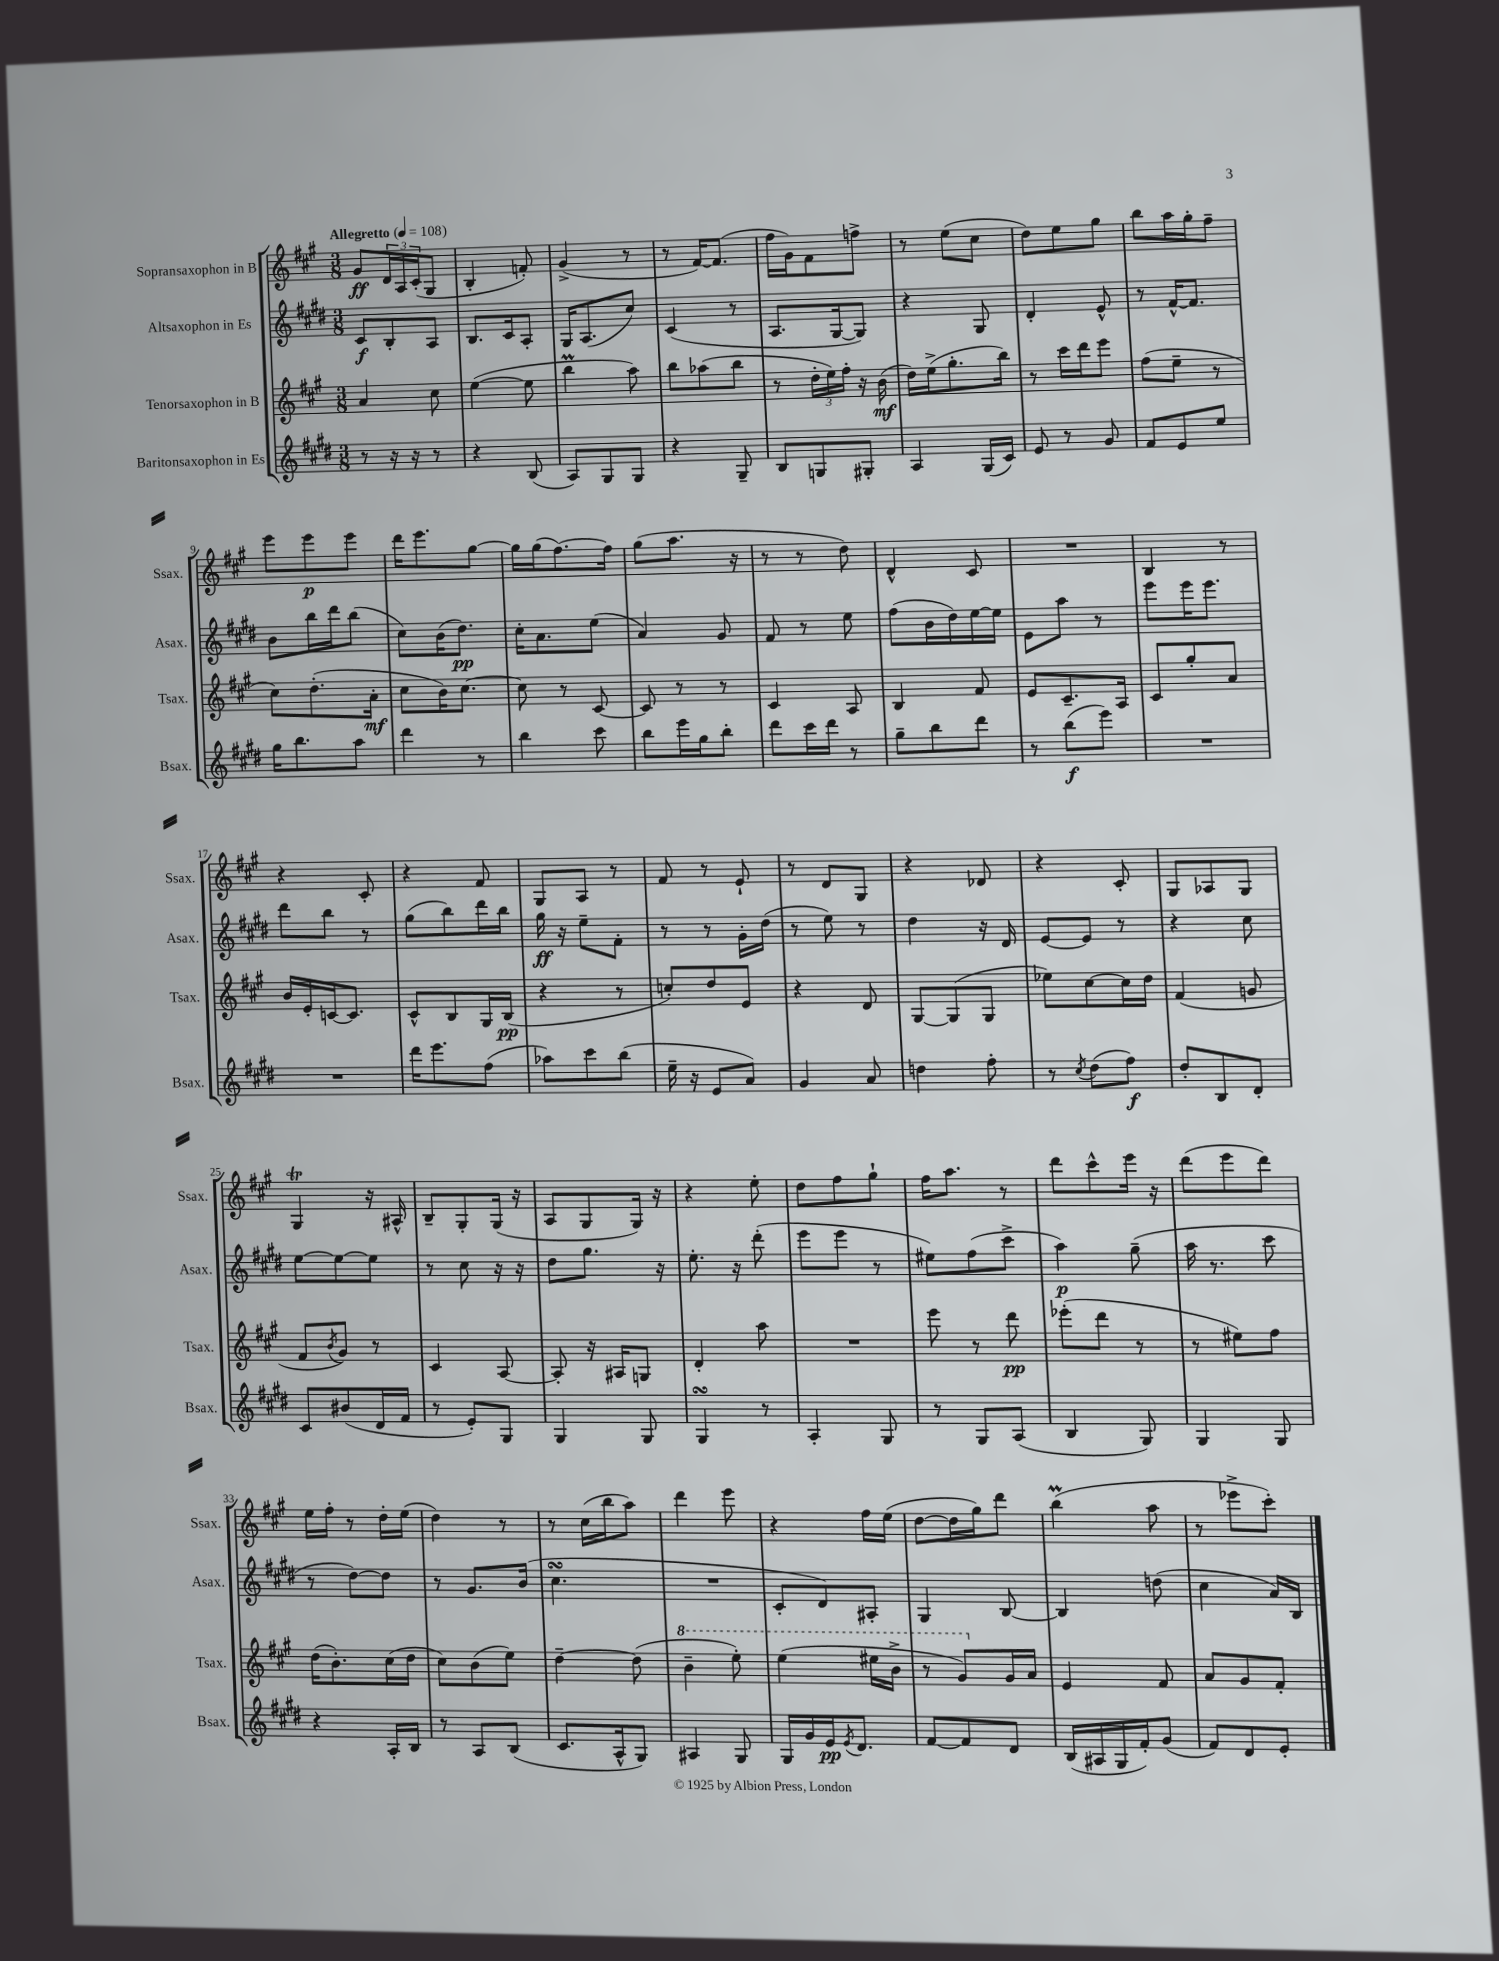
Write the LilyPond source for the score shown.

<<
\new StaffGroup <<
\new Staff = "s0" \with { instrumentName = "Sopransaxophon in B" shortInstrumentName = "Ssax." } {
    \clef treble \key a \major \numericTimeSignature \time 3/8 \tempo "Allegretto" 4 = 108
    gis'8\ff \tuplet 3/2 { d'16 a16 cis'16-.( } gis8 |
    b4-. f'8-.) |
    gis'4->( r8 |
    r8 fis'16~) fis'8.( |
    fis''16 gis'16) fis'8 f''8-> |
    r8 e''8( cis''8 |
    d''8) e''8 gis''8 |
    b''8 a''16 gis''16-. fis''8-- |
    e'''8 e'''8\p e'''8 |
    d'''16 e'''8. gis''8~ |
    gis''16 gis''16( fis''8.~) fis''16 |
    gis''8( a''8. r16 |
    r8 r8 d''8) |
    d'4-^ cis'8 |
    R4. |
    b4 r8 |
    r4 cis'8-. |
    r4 fis'8 |
    gis8 a8 r8 |
    fis'8 r8 e'8-! |
    r8 d'8 gis8 |
    r4 des'8 |
    r4 cis'8-. |
    gis8 aes8 gis8 |
    gis4\trill r16 ais16-^ |
    b8-- gis8-. gis16( r16 |
    a8 gis8 gis16) r16 |
    r4 e''8-. |
    d''8 fis''8 gis''8-! |
    fis''16 a''8. r8 |
    d'''8 cis'''8-^ e'''16 r16 |
    d'''8( e'''8 d'''8) |
    e''16 fis''16-. r8 d''16-. e''16( |
    d''4) r8 |
    r8 cis''16( b''16 a''8) |
    d'''4 e'''8 |
    r4 fis''16 e''16( |
    d''8~ d''16 gis''16) d'''8 |
    b''4\prall( a''8 |
    r8 ees'''8-> cis'''8-.) \bar "|." |
}
\new Staff = "s1" \with { instrumentName = "Altsaxophon in Es" shortInstrumentName = "Asax." } {
    \clef treble \key e \major \numericTimeSignature \time 3/8
    cis'8\f b8-. a8 |
    b8. cis'16 a8-. |
    gis16 a8.( cis''8) |
    cis'4( r8 |
    a8. gis16~ gis8) |
    r4 gis8 |
    dis'4-. e'8-^ |
    r8 fis'16~-^ fis'8. |
    b'8 b''16 dis'''16 b''8( |
    cis''8) b'16( dis''8.\pp) |
    cis''16-. a'8. e''8( |
    a'4) gis'8 |
    fis'8 r8 e''8 |
    fis''8( b'16 dis''16) e''16~ e''16 |
    e'8 a''8 r8 |
    e'''8 e'''16 e'''8. |
    dis'''8 b''8 r8 |
    gis''8( b''8) dis'''16 b''16 |
    gis''16\ff r16 e''8-- fis'8-. |
    r8 r8 gis'16-. dis''16( |
    r8 e''8) r8 |
    dis''4 r16 dis'16 |
    e'8~ e'8 r8 |
    r4 cis''8 |
    e''8~ e''8~ e''8 |
    r8 cis''8 r16 r16 |
    dis''8 gis''8. r16 |
    e''8.-. r16 dis'''8-.( |
    e'''8 e'''8 r8 |
    eis''8) fis''8( cis'''8-> |
    a''4\p) gis''8--( |
    a''16 r8. cis'''8 |
    r8 dis''8~) dis''8 |
    r8 gis'8. b'16( |
    cis''4.\turn |
    R4. |
    cis'8-. dis'8) ais8-. |
    gis4 b8~ |
    b4 d''8( |
    cis''4 a'16) b16 \bar "|." |
}
\new Staff = "s2" \with { instrumentName = "Tenorsaxophon in B" shortInstrumentName = "Tsax." } {
    \clef treble \key a \major \numericTimeSignature \time 3/8
    a'4 cis''8 |
    e''4~( e''8 |
    b''4\prall a''8) |
    b''8 aes''8( b''8 |
    r8 \tuplet 3/2 { d''16-. e''16) fis''16-. } r16 b'16\mf( |
    d''16) e''16->( gis''8.-. b''16) |
    r8 cis'''16 d'''16 e'''8 |
    fis''8( e''8-- r8 |
    cis''8) d''8.-.( a'16-.\mf |
    cis''8 b'16) cis''8.~ |
    cis''8 r8 cis'8~ |
    cis'8 r8 r8 |
    cis'4 a8 |
    b4 fis'8 |
    e'8 cis'8.-- a16 |
    cis'8 gis''8-. a'8 |
    b'16 e'16-. c'16~ c'8. |
    cis'8-^ b8 gis16 b16\pp( |
    r4 r8 |
    c''8-.) d''8 e'8 |
    r4 d'8 |
    gis8~ gis8( gis8 |
    ees''8) cis''8~ cis''16 d''16 |
    fis'4( g'8 |
    fis'8 \acciaccatura { b'8 } gis'8) r8 |
    cis'4 a8~ |
    a8-. r16 ais16 g8 |
    d'4-. a''8 |
    R4. |
    e'''8 r8 d'''8\pp |
    ees'''8-.( d'''8 r8 |
    r8 eis''8) fis''8 |
    d''16( b'8.-.) cis''16( d''16 |
    cis''8) b'8( e''8) |
    d''4~-- d''8( |
    \ottava #1 b''4-- e'''8-.) |
    e'''4( eis'''16 b''16-> |
    r8 gis''8) \ottava #0 gis'16 a'16 |
    e'4 fis'8 |
    a'8 gis'8 fis'8-. \bar "|." |
}
\new Staff = "s3" \with { instrumentName = "Baritonsaxophon in Es" shortInstrumentName = "Bsax." } {
    \clef treble \key e \major \numericTimeSignature \time 3/8
    r8 r16 r16 r8 |
    r4 b8( |
    a8) gis8 gis8 |
    r4 gis8-- |
    b8 g8 gis8-. |
    a4 gis16( cis'16) |
    e'8 r8 gis'8 |
    fis'8 e'8 e''8 |
    gis''16 b''8. a''8 |
    dis'''4 r8 |
    b''4 cis'''8 |
    b''8 e'''16 gis''16 b''8-. |
    dis'''8 cis'''16 dis'''16 r8 |
    gis''8-- b''8 dis'''8 |
    r8 b''8\f( e'''8) |
    R4. |
    R4. |
    dis'''16 e'''8. fis''8( |
    aes''8) cis'''8 b''8( |
    e''16-- r16 e'8 a'8) |
    gis'4 a'8 |
    d''4 fis''8-. |
    r8 \acciaccatura { cis''8 } dis''8( fis''8\f) |
    dis''8-. b8 dis'8-. |
    cis'8 bis'8( dis'16 fis'16 |
    r8 e'8-.) gis8 |
    gis4 gis8 |
    gis4\turn r8 |
    a4-. gis8 |
    r8 gis8 a8( |
    b4 gis8) |
    gis4 gis8 |
    r4 a16-. b16 |
    r8 a8 b8( |
    cis'8. a16-^ gis8) |
    ais4 gis8 |
    gis16 gis'16 e'16\pp \acciaccatura { e'8 } dis'8. |
    fis'8~ fis'8 dis'8 |
    b16( ais16 gis16 fis'16-.) gis'8( |
    fis'8) dis'8 e'8-. \bar "|." |
}
>>
>>
